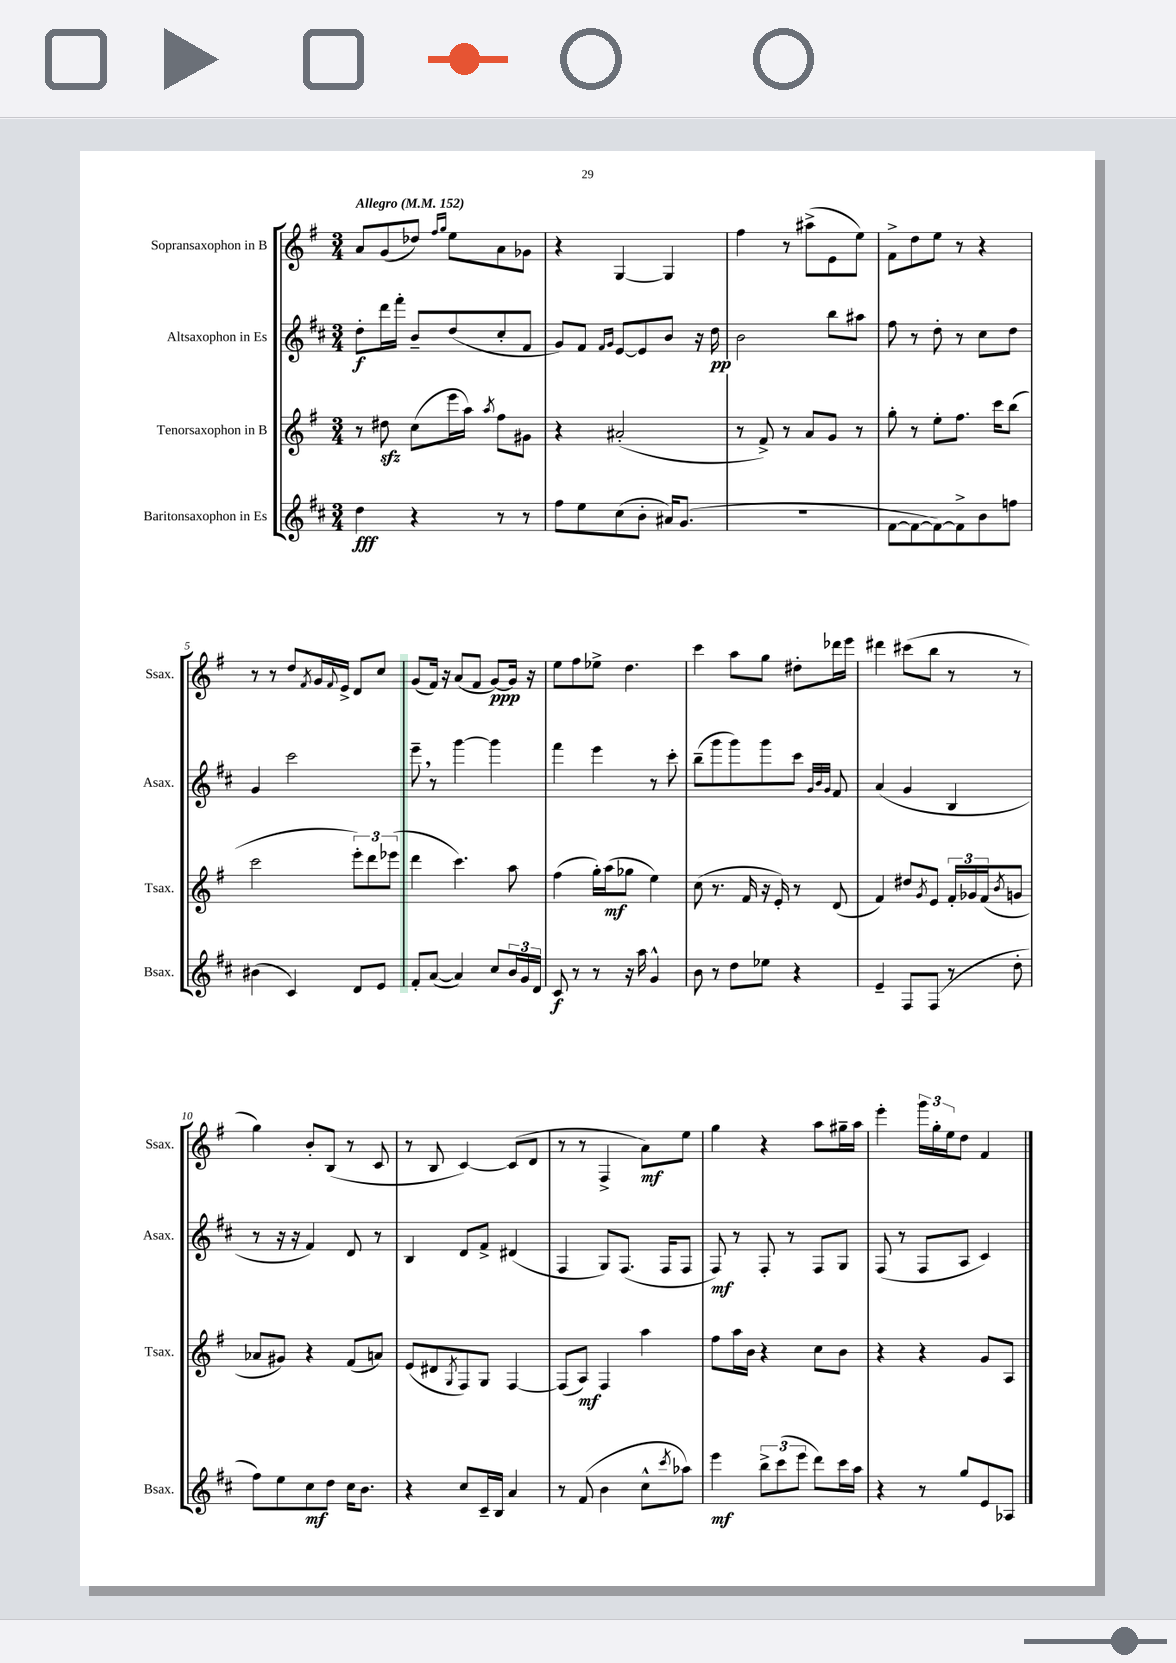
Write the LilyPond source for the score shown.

<<
\new StaffGroup <<
\new Staff = "s0" \with { instrumentName = "Sopransaxophon in B" shortInstrumentName = "Ssax." } {
    \clef treble \key g \major \numericTimeSignature \time 3/4 \tempo "Allegro" 4 = 152
    a'8 g'8( des''8) \grace { fis''16 g''16 } e''8 a'8 ges'8 |
    r4 g4~ g4 |
    fis''4 r8 ais''8->( e'8 e''8) |
    fis'8-> d''8 e''8 r8 r4 |
    r8 r8 d''8 \acciaccatura { fis'8 } g'16 \appoggiatura { fis'8 } e'16-> d'8 c''8 |
    g'8( fis'16) r16 a'8( fis'8 g'8~\ppp) g'16 r16 |
    e''8 fis''8 ees''8-> d''4. |
    c'''4 a''8 g''8 dis''8-. des'''16 e'''16 |
    dis'''4 cis'''8( b''8 r8 r8 |
    g''4) b'8-. b8( r8 c'8 |
    r8 b8 c'4~) c'8( d'8 |
    r8 r8 fis4-> a'8\mf) e''8 |
    g''4 r4 a''8 gis''16-- a''16 |
    e'''4-. \tuplet 3/2 { g'''16 g''16-. e''16 } d''8 fis'4 \bar "|." |
}
\new Staff = "s1" \with { instrumentName = "Altsaxophon in Es" shortInstrumentName = "Asax." } {
    \clef treble \key d \major \numericTimeSignature \time 3/4
    d''8-.\f d'''16 fis'''16-. b'8-- d''8( cis''8-. fis'8 |
    g'8) fis'8 \grace { fis'16 g'16 } e'8~ e'8 b'8 r16 d''16\pp |
    b'2 b''8 ais''8 |
    fis''8 r8 d''8-. r8 cis''8 d''8 |
    g'4 cis'''2 |
    e'''8-- \breathe r8 g'''4~ g'''4 |
    fis'''4 e'''4 r8 cis'''8-. |
    b''8--( g'''8 g'''8) g'''8 cis'''8 \grace { g'32 b'32 g'32 } fis'8 |
    a'4( g'4 b4 |
    r8 r16 r16 fis'4) d'8 r8 |
    b4 d'8 fis'8-> dis'4( |
    fis4 g8) fis8.( fis16 fis8 |
    fis8\mf) r8 fis8-. r8 fis8 g8 |
    fis8( r8 fis8 a8 cis'4) \bar "|." |
}
\new Staff = "s2" \with { instrumentName = "Tenorsaxophon in B" shortInstrumentName = "Tsax." } {
    \clef treble \key g \major \numericTimeSignature \time 3/4
    r8 dis''8\sfz c''8( e'''16 a''16) \acciaccatura { a''8 } fis''8 gis'8 |
    r4 ais'2-.( |
    r8 fis'8->) r8 a'8 g'8 r8 |
    g''8-. r8 e''8-. fis''8. c'''16 b''8( |
    c'''2 \tuplet 3/2 { e'''8-.) d'''8 ees'''8( } |
    d'''4 c'''4.) a''8 |
    fis''4( g''16-.) a''16\mf( ges''8 e''4) |
    c''8( r8. fis'16 r16 e'16-.) r8 d'8( |
    fis'4) dis''8 \acciaccatura { g'8 } e'8 \tuplet 3/2 { fis'16-. ges'16 fis'16( } \acciaccatura { b'8 } g'8 |
    aes'8 gis'8) r4 fis'8( a'8) |
    e'8( dis'8 \acciaccatura { g8 } fis8) g8 fis4~ |
    fis8( a8\mf) fis4 a''4 |
    fis''8 a''16 b'16 r4 c''8 b'8 |
    r4 r4 g'8 a8 \bar "|." |
}
\new Staff = "s3" \with { instrumentName = "Baritonsaxophon in Es" shortInstrumentName = "Bsax." } {
    \clef treble \key d \major \numericTimeSignature \time 3/4
    d''4\fff r4 r8 r8 |
    fis''8 e''8 cis''8( b'8-. ais'16) g'8.( |
    R2. |
    fis'8~ fis'8~ fis'8~) fis'8-> b'8 f''8 |
    bis'4( cis'4) d'8 e'8 |
    fis'8-. a'8~( a'4) cis''8 \tuplet 3/2 { b'16 g'16 d'16 } |
    cis'8\f r8 r8 r16 a''16 g'4-^ |
    b'8 r8 d''8 ees''8 r4 |
    e'4-- fis8 fis8( r8 d''8-. |
    fis''8) e''8 cis''8\mf d''8 cis''16 b'8. |
    r4 cis''8 cis'16-- b16 a'4 |
    r8 fis'8( b'4 cis''8-^ \acciaccatura { cis'''8 } aes''8) |
    e'''4\mf \tuplet 3/2 { b''8-> cis'''8( e'''8 } d'''8) cis'''16 a''16 |
    r4 r8 g''8 e'8 aes8 \bar "|." |
}
>>
>>
